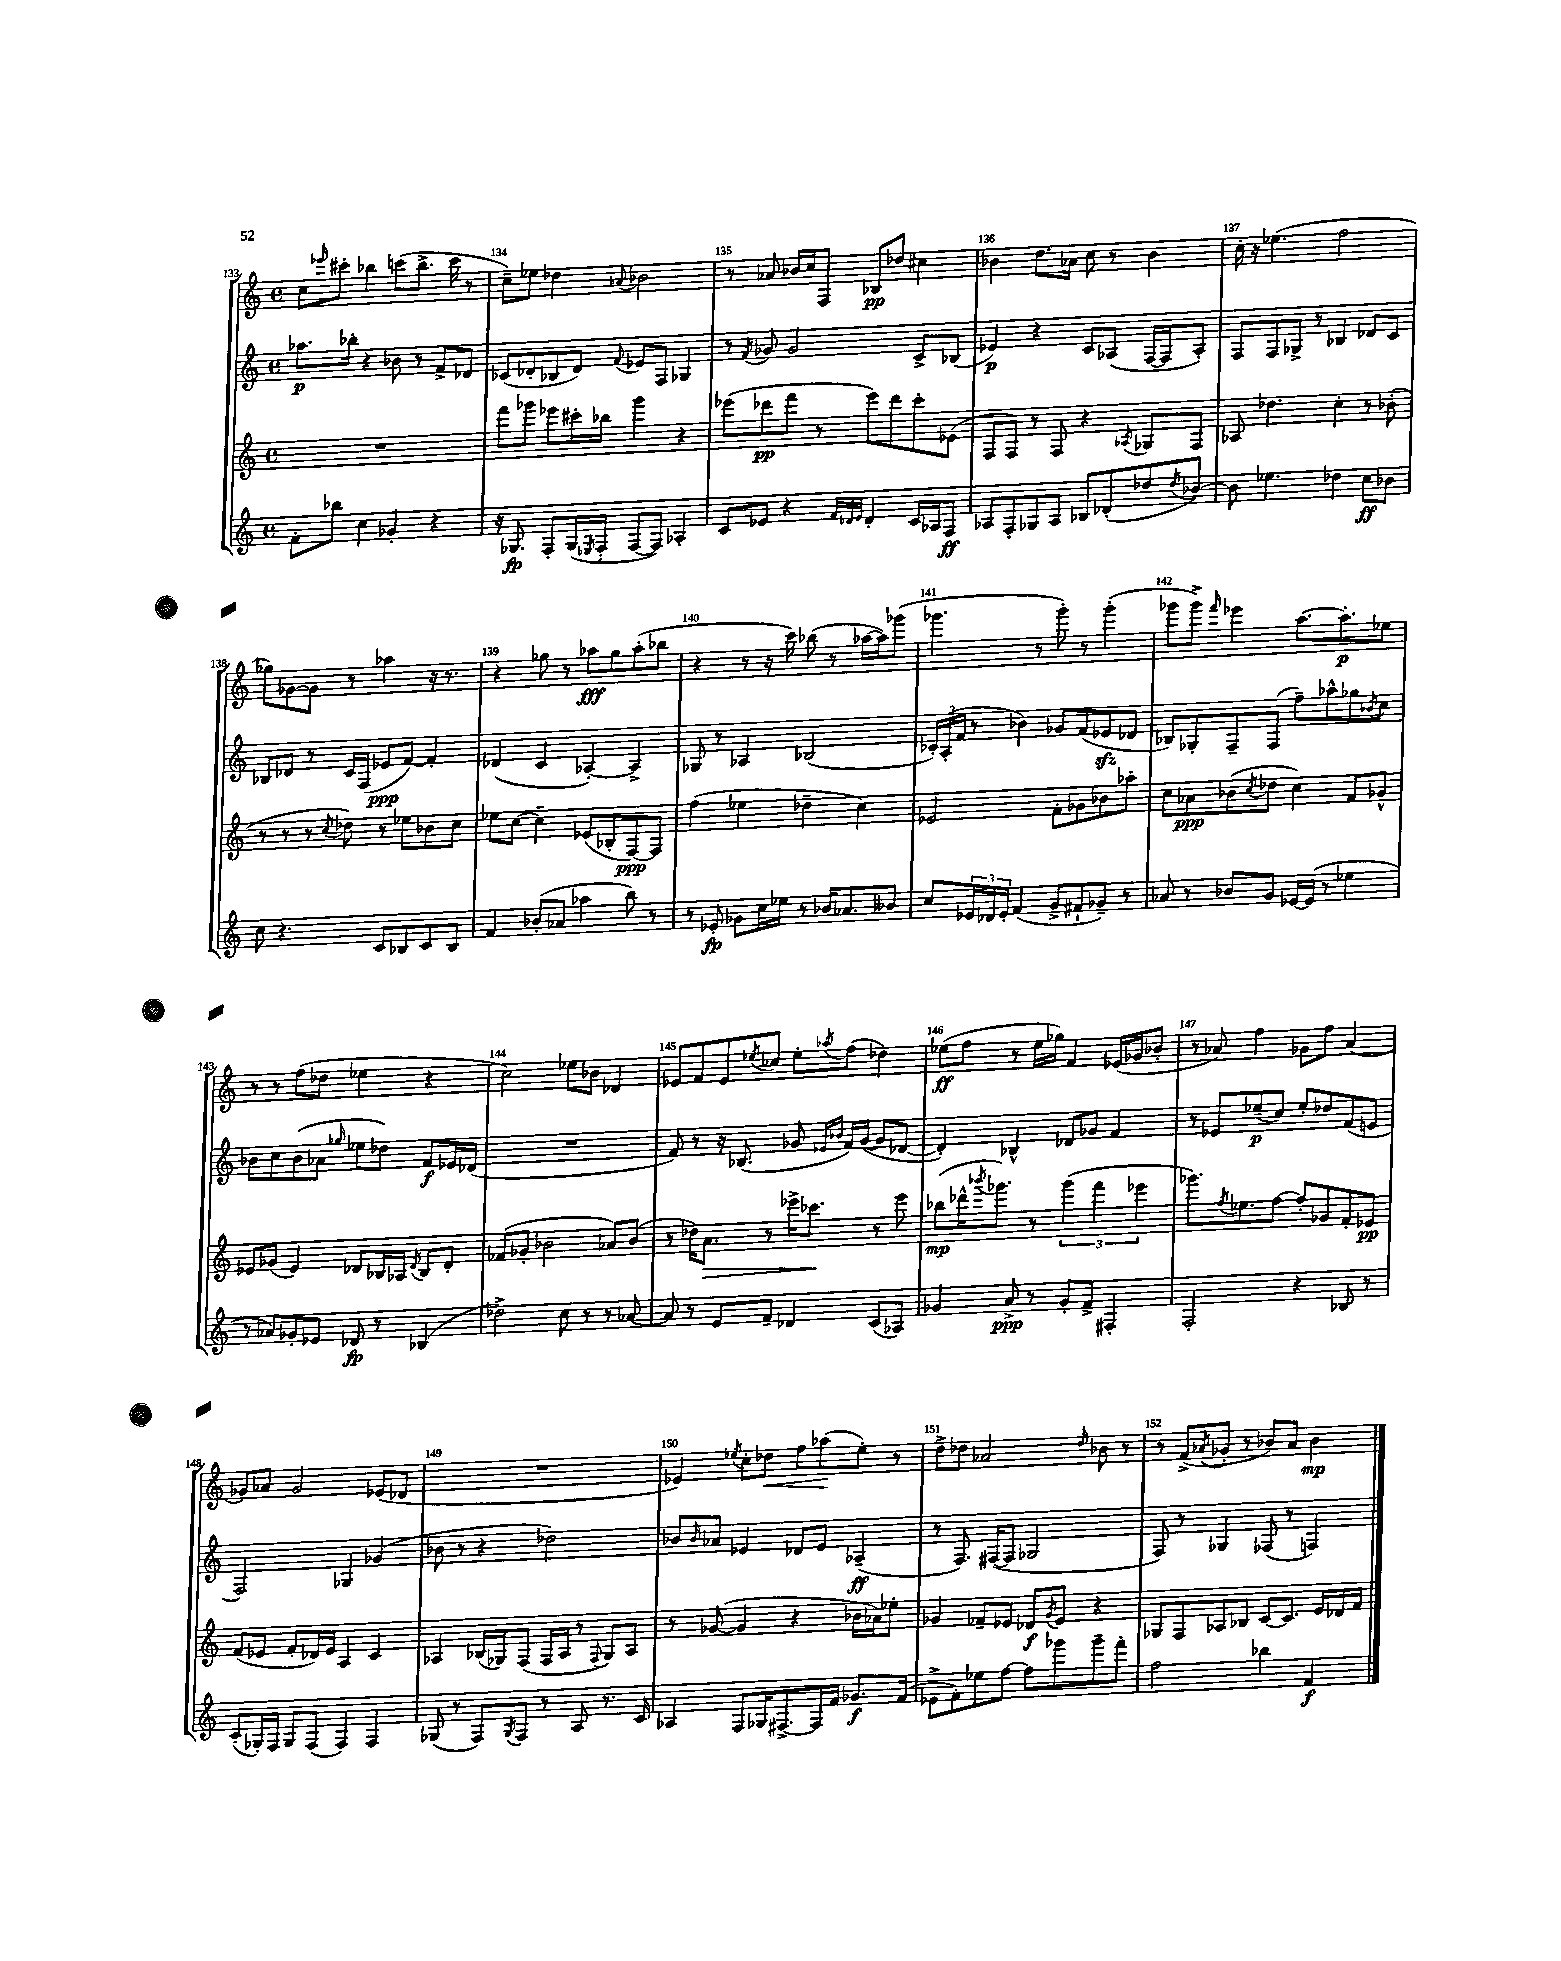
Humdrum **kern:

**kern	**dynam	**kern	**dynam	**kern	**dynam	**kern	**dynam
*part4	*part4	*part3	*part3	*part2	*part2	*part1	*part1
*staff4	*staff4	*staff3	*staff3	*staff2	*staff2	*staff1	*staff1
*clefG2	*	*clefG2	*	*clefG2	*	*clefG2	*
*k[]	*	*k[]	*	*k[]	*	*k[]	*
*M4/4	*	*M4/4	*	*M4/4	*	*M4/4	*
*met(c)	*	*met(c)	*	*met(c)	*	*met(c)	*
=133	=133	=133	=133	=133	=133	=133	=133
8f'\L	.	1r	.	8.aa-X\L	p	8cc\L	.
.	.	.	.	.	.	16qqeee-X/	.
8bb-X\J	.	.	.	.	.	8ccc#X'\J	.
.	.	.	.	16bb-X'\Jk	.	.	.
4cc\	.	.	.	4r	.	4bb-X\	.
4g-X'/	.	.	.	8b-X\	.	(8cccn\L	.
.	.	.	.	8r	.	8.bb-^\J	.
4r	.	.	.	8f^/L	.	.	.
.	.	.	.	.	.	16ccc\	.
.	.	.	.	8d-X/J	.	8r	.
=134	=134	=134	=134	=134	=134	=134	=134
16r	.	8fff\L	.	(8c-X/L	.	8cc~\L)	.
8.G-X/	fp	.	.	.	.	.	.
.	.	8ggg-X\J	.	8d-X'/	.	8ee-X\J	.
8F'/L	.	8eee-X\L	.	8B-X/	.	4dd-X\	.
(16G-/L	.	16ccc#X'\L	.	8d-/J)	.	.	.
8qE-X/	.	.	.	.	.	.	.
16F'/JJ	.	16bb-X\JJ	.	.	.	.	.
.	.	.	.	8qqf/	.	8qqa-X/	.
[8F/L	.	4ggg-\	.	8e-X/L	.	2b-X\	.
8F/J])	.	.	.	8F/J	.	.	.
4A-X'/	.	4r	.	4G-X/	.	.	.
=135	=135	=135	=135	=135	=135	=135	=135
8c/L	.	(8eee-X\L	.	8r	.	8r	.
.	.	.	.	8qf/	.	.	.
8e-X/J	.	8ddd-X\	pp	8g-X/	.	8a-X/	.
4r	.	8fff\J	.	2g-/	.	16b-X/LL	.
.	.	.	.	.	.	16cc/J	.
.	.	8r	.	.	.	8F/J	.
32qqf/LLL	.	.	.	.	.	.	.
32qqd-X/	.	.	.	.	.	.	.
32qqe-/JJJ	.	.	.	.	.	.	.
4d-'/	.	8eee-\L)	.	.	.	8B-X/L	pp
.	.	8ddd-\	.	.	.	8dd-X/J	.
16c/LL	.	8ccc'\	.	8c^/L	.	4cc#X\	.
16A-X/J	.	.	.	.	.	.	.
8F/J	ff	(8e-X\J	.	(8B-X/J	.	.	.
=136	=136	=136	=136	=136	=136	=136	=136
8A-X/L	.	8F/L	.	4e-X/)	p	4b-X\	.
8F'/	.	8F/J)	.	.	.	.	.
8G-X/	.	8r	.	4r	.	8.dd\L	.
8A-/J	.	8F/	.	.	.	.	.
.	.	.	.	.	.	16a-X\Jk	.
8B-X/L	.	4r	.	8c/L	.	8cc\	.
(8d-X'/	.	.	.	(8A-X/J	.	8r	.
.	.	8qA-X/	.	.	.	.	.
8dd-X/	.	8G-X/L	.	[16F/LL	.	4b-\	.
.	.	.	.	16F/J]	.	.	.
8qdd-/	.	.	.	.	.	.	.
[8b-X/J)	.	8F/J	.	8A-'/J)	.	.	.
=137	=137	=137	=137	=137	=137	=137	=137
8b-\]	.	8A-X/	.	8F/L	.	16cc'\	.
.	.	.	.	.	.	16r	.
4.ee-X\	.	4.dd-X\	.	8F/	.	(4.ee-X\	.
.	.	.	.	8G-X^/J	.	.	.
.	.	.	.	8r	.	.	.
4dd-X\	.	4cc'\	.	4B-X/	.	2ff\	.
8cc\L	ff	8r	.	8d-X/L	.	.	.
8b-X\J	.	(8b-X'\	.	8c/J	.	.	.
!!LO:LB:g=z
=138	=138	=138	=138	=138	=138	=138	=138
8cc\	.	8r	.	8B-X/L	.	8gg-X\L)	.
4.r	.	8r	.	8d-X/J	.	[8g-X\	.
.	.	8r	.	8r	.	8g-\J]	.
.	.	8qcc/	.	.	.	.	.
.	.	8dd-X\)	.	16c/LL	.	8r	.
.	.	.	.	(16F/JJ	.	.	.
8c/L	.	8r	.	8e-X/L	ppp	4aa-X\	.
8B-X/	.	8ee-X\L	.	[8f/J)	.	.	.
8c/	.	8b-X\	.	4f'/]	.	16r	.
.	.	.	.	.	.	8.r	.
8B-/J	.	8cc\J	.	.	.	.	.
=139	=139	=139	=139	=139	=139	=139	=139
4f/	.	8ee-X\L	.	(4d-X/	.	4r	.
.	.	[8cc\J	.	.	.	.	.
(8b-X'/L	.	4cc~\]	.	4c/	.	8gg-X\	.
8a-X/J	.	.	.	.	.	8r	.
4aa-X\	.	(8e-X/L	.	[4A-X'/)	.	8aa-X\L	fff
.	.	8B-X'/	.	.	.	8gg-\	.
8bb\)	.	[8F/)	ppp	4A-^/]	.	(8aa-'\	.
8r	.	8F/J]	.	.	.	8bb-X\J	.
=140	=140	=140	=140	=140	=140	=140	=140
8r	.	(4ff\	.	8G-X/	.	4r	.
8e-X'/	fp	.	.	8r	.	.	.
8g-X\L	.	4ee-X\	.	4A-X/	.	8r	.
16cc\L	.	.	.	.	.	16r	.
16ee-X\JJ	.	.	.	.	.	16ccc\)	.
8r	.	4dd-X~\	.	(2B-X/	.	(8bb-X\	.
16b-X/KL	.	.	.	.	.	8r	.
8.a-X/	.	.	.	.	.	.	.
.	.	4cc\)	.	.	.	[16aa-X\LL	.
.	.	.	.	.	.	16aa-\J])	.
8b--X/J	.	.	.	.	.	(8ggg-X\J	.
=141	=141	=141	=141	=141	=141	=141	=141
8cc/L	.	2e-X/	.	24c-X'/LL)	.	4.ggg-X\	.
.	.	.	.	(24A'/	.	.	.
.	.	.	.	24f/JJ	.	.	.
24e-X/L	.	.	.	8r	.	.	.
24d-X/	.	.	.	.	.	.	.
24e-'/JJ	.	.	.	.	.	.	.
(4f/	.	.	.	4b-X\)	.	.	.
.	.	.	.	.	.	8r	.
8g^/L	.	8f'\L	.	8g-X/L	.	8ggg-'\)	.
8f#X`/	.	8g-X\	.	(8f/	.	8r	.
8g-X~/J)	.	8b-X\	.	8e-Xzz/	.	(4ggg-'\	.
8r	.	8aa-X'\J	.	8d-X/J	.	.	.
=142	=142	=142	=142	=142	=142	=142	=142
8a-X/	.	8cc\L	.	8B-X/L)	.	8ggg-X\L	.
8r	.	8a-X\	ppp	8G-X'/	.	8ggg-^\J)	.
.	.	.	.	.	.	16qqfff/	.
8b-X/L	.	(8b-X\	.	8F~/	.	4eee-X\	.
.	.	8qcc/	.	.	.	.	.
8g/J	.	8dd-X\J	.	(8F/J	.	.	.
[16e-X/LL	.	4cc\)	.	8ff~\L)	.	[8.aa\L	.
(16e-/JJ]	.	.	.	.	.	.	.
8r	.	.	.	8aa-X^^\	.	.	.
.	.	.	.	.	.	8.aa'\]	p
4ee-X\	.	8f/L	.	8gg-X\	.	.	.
.	.	.	.	8qb-X/	.	.	.
.	.	8g-X^^/J	.	8cc\J	.	8ee-X\J	.
!!LO:LB:g=z
=143	=143	=143	=143	=143	=143	=143	=143
8r	.	8e-X/L	.	8b-X\L	.	8r	.
8a-X/L)	.	(8g-X/J	.	8cc\	.	8r	.
8g-X'/	.	4e-/)	.	(8b-\	.	(8ff\L	.
8e-X/J	.	.	.	8a-X\J	.	8dd-X\J	.
.	.	.	.	16qqgg-X/	.	.	.
8d-X/	fp	8d-X/L	.	8ee-X\L	.	4ee-X\	.
8r	.	16B-X/L	.	8dd-X\J)	.	.	.
.	.	16A-X/JJ	.	.	.	.	.
.	.	8qd-/	.	.	.	.	.
(4B-X/	.	8B-/L	.	8f/L	f	4r	.
.	.	8d-'/J	.	16e-X/L	.	.	.
.	.	.	.	(16d-X/JJ	.	.	.
=144	=144	=144	=144	=144	=144	=144	=144
2dd-X^\)	.	(8f-X/L	.	1r	.	2cc\)	.
.	.	8g-X'/J	.	.	.	.	.
.	.	2b-X\	.	.	.	.	.
8cc\	.	.	.	.	.	8ee-X\L	.
8r	.	.	.	.	.	8b-X\J	.
8r	.	8a-X/L)	.	.	.	4d-X/	.
[8a-X/	.	(8b-/J	.	.	.	.	.
=145	=145	=145	=145	=145	=145	=145	=145
8a-/]	.	8r	.	8f/)	.	8e-X/L	.
8r	.	16dd-X\KL)	.	8r	.	8f/	.
!	!	!	!LO:HP:b	!	!	!	!
.	.	8.a\J	>	.	.	.	.
8e/L	.	.	.	16r	.	8e-/	.
.	.	.	.	(8.B-X/	.	.	.
.	.	.	.	.	.	8qee-X/	.
8f~/J	.	8r	.	.	.	8cc-X/J	.
4d-X/	.	16eee-X^\KL	.	8g-X/	.	8ee-'\L	.
.	.	8.ccc-X\J	.	.	.	.	.
.	.	.	.	16qqe-X/LL	.	.	.
.	.	.	.	16qqb-X/JJ	.	8qaa-X/	.
.	.	.	.	16f/LL)	.	(8ff\J	.
.	.	.	.	([16g-/JJ	.	.	.
(8c/L	.	8r	]	8g-/L]	.	4dd-X\)	.
8A-X/J)	.	8eee-\	.	[8d-X/J	.	.	.
=146	=146	=146	=146	=146	=146	=146	=146
4g-X/	.	(8bb-X\L	mp	4d-'/])	.	(8ee-X\L	ff
.	.	16ddd-X^^\K	.	.	.	8ff\J	.
.	.	8qbbb-X/	.	.	.	.	.
.	.	8.ggg-X\J)	.	.	.	.	.
8a^/	ppp	.	.	4B-X^^/	.	8r	.
8r	.	8r	.	.	.	16ee-\LL	.
.	.	.	.	.	.	16gg-X\JJ)	.
8g-'/L	.	(6ggg-\	.	8d-X/L	.	4f/	.
8f^/J	.	.	.	8g-X/J	.	.	.
.	.	6fff\	.	.	.	.	.
4F#X'/	.	.	.	4f/	.	(16e-X/LL	.
.	.	.	.	.	.	16g-X/J	.
.	.	6eee-X\	.	.	.	.	.
.	.	.	.	.	.	8b-X'/J	.
=147	=147	=147	=147	=147	=147	=147	=147
2F'/	.	8.ggg-X\L)	.	8r	.	8r	.
.	.	.	.	8e-X/L	.	8a-X/)	.
.	.	8qff/	.	.	.	.	.
.	.	8.ee-X\	.	.	.	.	.
.	.	.	.	(8ee-X~/	p	4ff\	.
.	.	[8ff\J	.	8cc/J)	.	.	.
4r	.	8ff'/L]	.	8ee-'/L	.	8g-X\L	.
.	.	8g-X/	.	8dd-X/	.	8ff\J	.
8B-X/	.	8f'/	.	(8f/	.	(4a-/	.
8r	.	8e-X/J	pp	8en/J	.	.	.
!!LO:LB:g=z
=148	=148	=148	=148	=148	=148	=148	=148
(8c'/L	.	(8f/L	.	2F/)	.	8g-X/L)	.
16G-X'/L)	.	8e-X/J	.	.	.	8a-X/J	.
16F/JJ	.	.	.	.	.	.	.
8G-/L	.	8f'/L	.	.	.	2g-/	.
(8F/J	.	16d-X/L)	.	.	.	.	.
.	.	16e-/JJ	.	.	.	.	.
4F/)	.	4A/	.	4G-X/	.	.	.
4F/	.	4c/	.	(4g-X/	.	(8e-X/L	.
.	.	.	.	.	.	8d-X/J	.
=149	=149	=149	=149	=149	=149	=149	=149
(8G-X/	.	4A-X/	.	8b-X\	.	1r	.
8r	.	.	.	8r	.	.	.
8F/L)	.	(16B-X/LL	.	4r	.	.	.
.	.	16G-X/J)	.	.	.	.	.
8qG-/	.	.	.	.	.	.	.
8F/J	.	(8F/J	.	.	.	.	.
8r	.	16F/LL	.	2dd-X\)	.	.	.
.	.	16A-/JJ	.	.	.	.	.
8A/	.	8r	.	.	.	.	.
.	.	8qqF/	.	.	.	.	.
8.r	.	8G-/L)	.	.	.	.	.
.	.	8A-/J	.	.	.	.	.
16c/	.	.	.	.	.	.	.
=150	=150	=150	=150	=150	=150	=150	=150
4A-X/	.	8r	.	8b-X/L	.	4e-X/)	.
.	.	.	.	16qqb-/	.	.	.
.	.	([8g-X/	.	8a-X/J	.	.	.
.	.	.	.	.	.	8qee-X/	.
8F/L	.	4g-/]	.	4e-X/	.	8cc'\L	.
!	!	!	!	!	!	!	!LO:HP:b
16G-X/K	.	.	.	.	.	8dd-X\J	<
[8.F#X^/	.	.	.	.	.	.	.
.	.	4r	.	8d-X/L	.	8ff\L	.
16F#/L]	.	.	.	8e-/J	.	(8aa-X\	.
16f/JJ	.	.	.	.	.	.	.
8.g-X/L	f	16b-X\LL	.	(4A-X~/	ff	8ee-'\J)	[
.	.	16a-X\J)	.	.	.	.	.
.	.	8ee-X'\J	.	.	.	8r	.
(16f/Jk	.	.	.	.	.	.	.
=151	=151	=151	=151	=151	=151	=151	=151
8e-X^\L	.	4g-X/	.	8r	.	8dd^\L	.
8f'\)	.	.	.	8.F/)	.	8dd-X\J	.
8ee-X\	.	8f-X~/L	.	.	.	2a-X/	.
.	.	.	.	([16F#X/KL	.	.	.
[8ff\J	.	8e-X/J	.	8F#/J]	.	.	.
8ff\L]	.	8d-X/L	f	2G-X/	.	.	.
.	.	8qg-/	.	.	.	.	.
8ggg-X\	.	8e-/J	.	.	.	.	.
.	.	.	.	.	.	16qqdd-/	.
8ggg-~\	.	4r	.	.	.	8b-X\	.
8fff'\J	.	.	.	.	.	8r	.
=152	=152	=152	=152	=152	=152	=152	=152
2ff\	.	8G-X/L	.	8F/)	.	8r	.
.	.	8F/	.	8r	.	(8f^/L	.
.	.	.	.	.	.	8qa-X/	.
.	.	8A-X/	.	4G-X/	.	8g-X'/J	.
.	.	8B-X/J	.	.	.	8r	.
4bb-X\	.	[8c/L	.	(8F-X/	.	8b-X/L)	.
.	.	8.c/J]	.	8r	.	8a-/J	.
4f/	f	.	.	4Fn/)	.	4b-\	mp
.	.	16e/LL	.	.	.	.	.
.	.	16d-X/	.	.	.	.	.
.	.	16f/JJ	.	.	.	.	.
==	==	==	==	==	==	==	==
*-	*-	*-	*-	*-	*-	*-	*-
